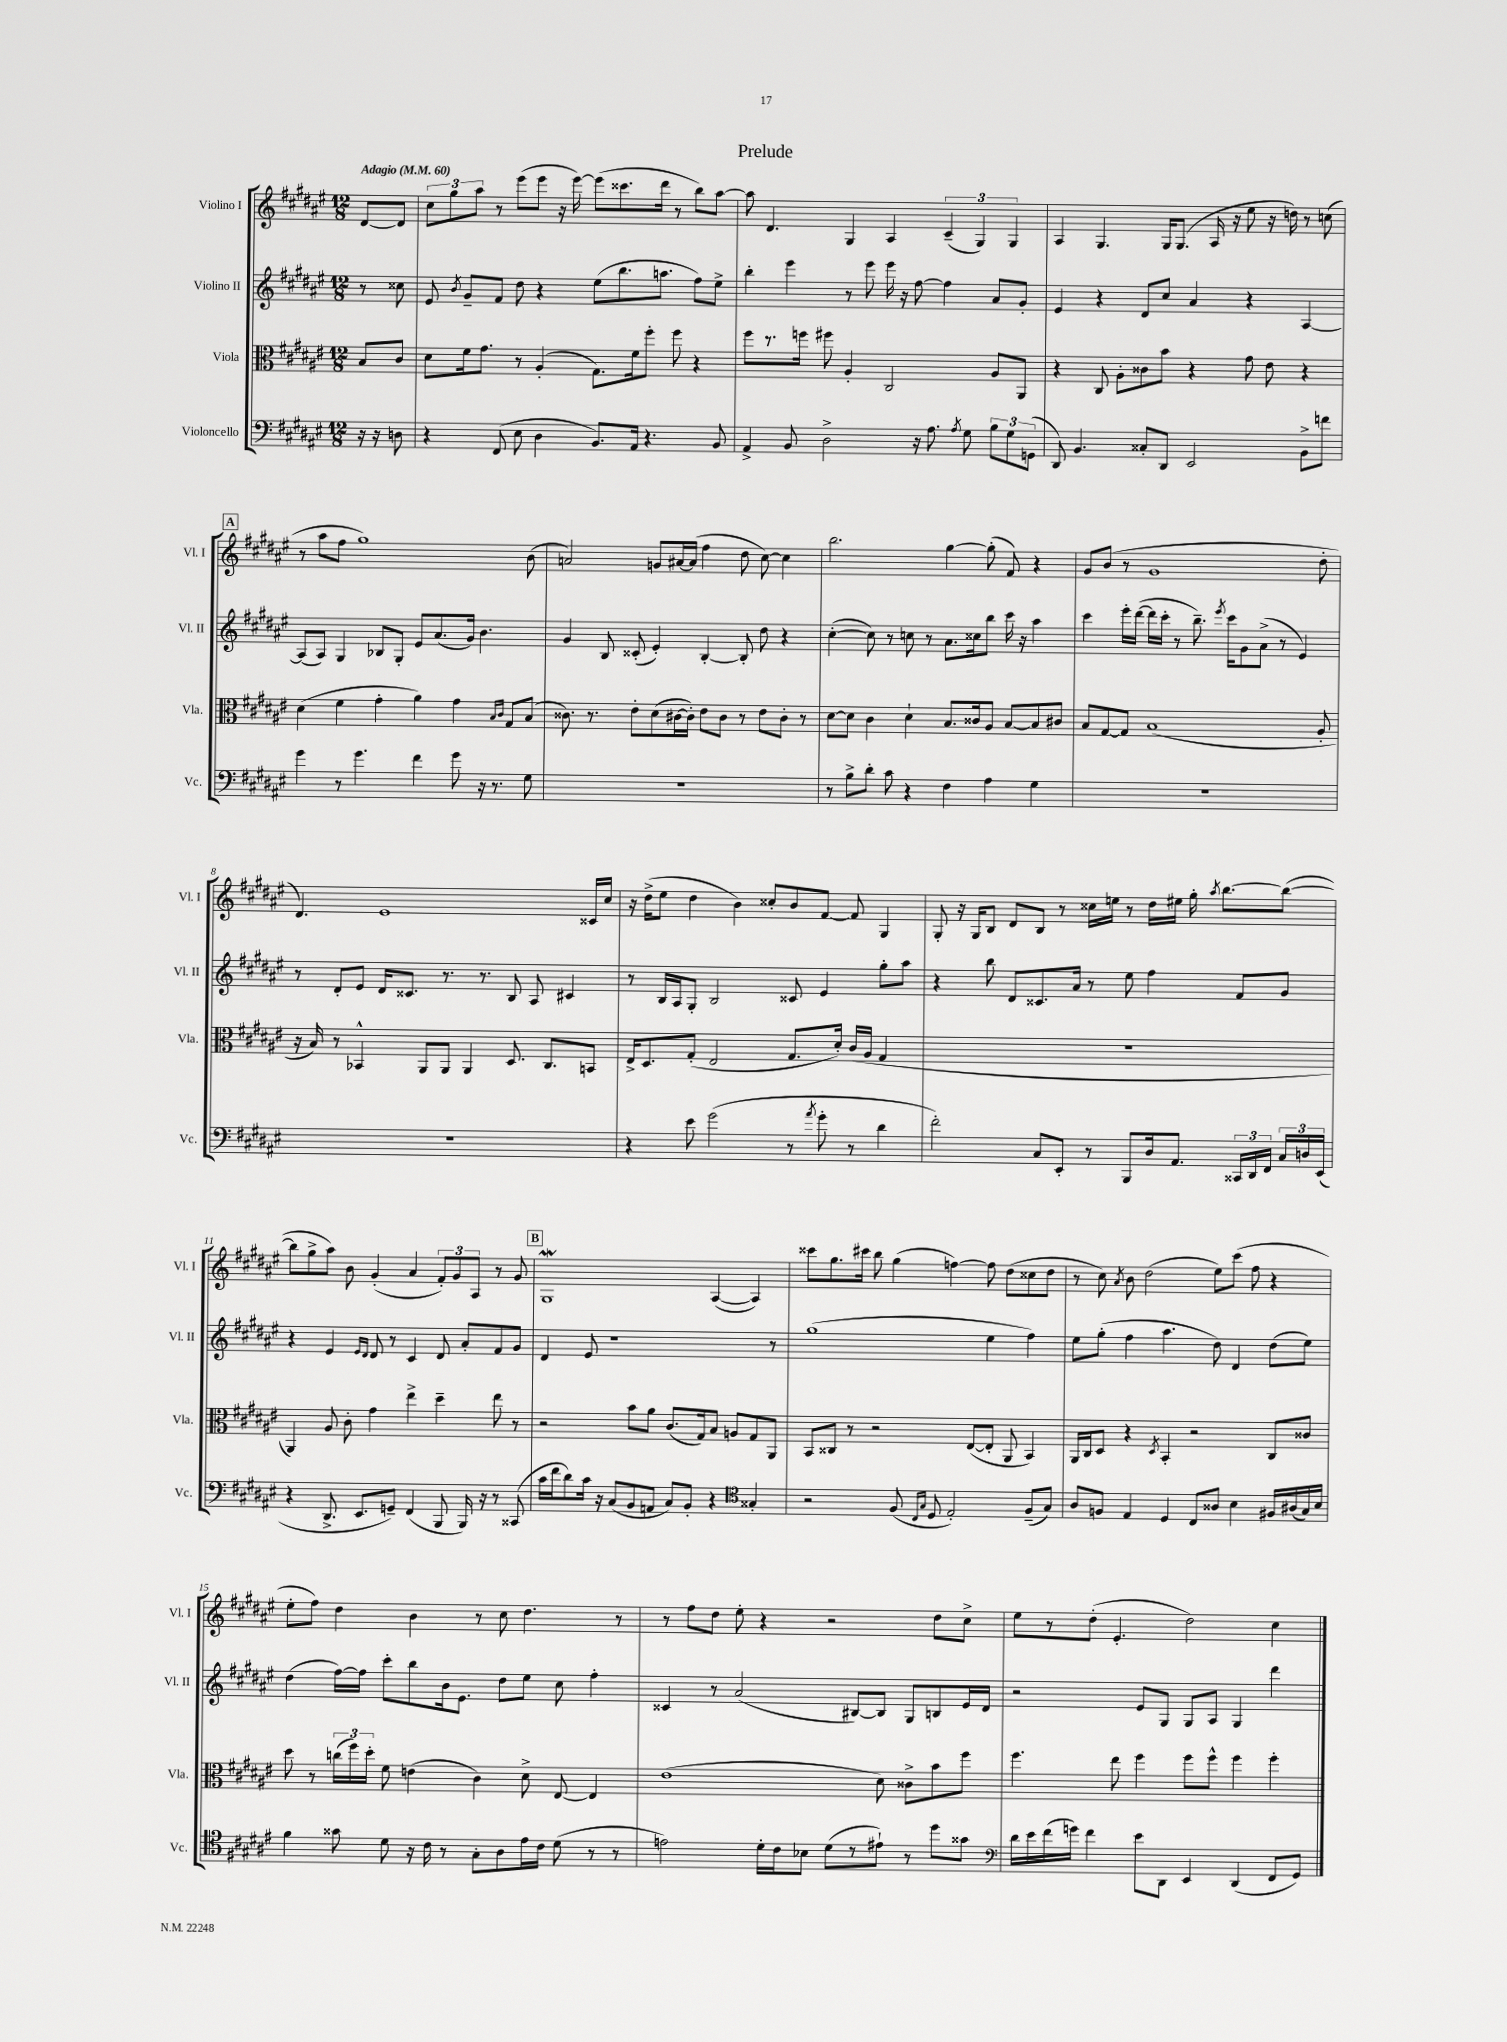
\header { title = "Prelude" }
<<
\new StaffGroup <<
\new Staff = "s0" \with { instrumentName = "Violino I" shortInstrumentName = "Vl. I" } {
    \clef treble \key fis \major \numericTimeSignature \time 12/8 \partial 4 \tempo "Adagio" 4 = 60
    \autoBeamOff dis'8[~ dis'8] |
    \tuplet 3/2 { cis''8[ gis''8 ais''8] } r8 eis'''8[( eis'''8] r16 eis'''16~) eis'''8[( cisis'''8. dis'''16] r8 b''8[) ais''8]~ |
    ais''8 dis'4. gis4 ais4 \tuplet 3/2 { cis'4--( gis4) gis4 } |
    ais4 gis4. gis16[ gis8.]( ais16 r16 eis''8 r16 d''16) r8 c''8( |
    \mark \markup { \box "A" } r8 ais''8[ fis''8] gis''1) b'8( |
    a'2) g'8[ ais'16~ ais'16]( fis''4 dis''8 cis''8~) cis''4 |
    b''2. gis''4~ gis''8-.( fis'8) r4 |
    gis'8[ b'8]( r8 gis'1 dis''8-. |
    dis'4.) eis'1 cisis'16[ cis''16] |
    r16 dis''16[->( eis''8] dis''4 b'4) cisis''8[-. b'8 fis'8]~ fis'8 gis4 |
    gis8-. r16 gis16[ b8] dis'8[ b8] r8 cisis''16[ e''16] r8 dis''16[ eis''16] gis''16-. \acciaccatura { ais''8 } b''8.[~ b''8]~( |
    b''8[ gis''8-> ais''8]) b'8 gis'4-.( ais'4 \tuplet 3/2 { fis'8[-.) gis'8 ais8] } r8 gis'8 |
    \mark \markup { \box "B" } gis1\mordent ais4~( ais4) |
    cisis'''8[ gis''8. cis'''16] b''8 gis''4( f''4~) f''8 dis''8[( cisis''8 dis''8] |
    r8 cis''8) \acciaccatura { ais'8 } b'8 dis''2( eis''8[) cis'''8]( fis''8 r4 |
    eis''8[-. fis''8]) dis''4 b'4 r8 cis''8 dis''4. r8 |
    r8 fis''8[ dis''8] eis''8-. r4 r2 dis''8[ cis''8]-> |
    eis''8[ r8 dis''8]-.( eis'4.-. dis''2) cis''4 \bar "|." |
}
\new Staff = "s1" \with { instrumentName = "Violino II" shortInstrumentName = "Vl. II" } {
    \clef treble \key fis \major \numericTimeSignature \time 12/8 \partial 4
    \autoBeamOff r8 cisis''8 |
    eis'8 \acciaccatura { b'8 } gis'8[-- fis'8] dis''8 r4 eis''8[( b''8. a''8.] fis''8[) eis''8]-> |
    b''4-. eis'''4 r8 eis'''8 eis'''16 r16 fis''8~ fis''4 ais'8[ gis'8]-. |
    eis'4 r4 dis'8[ cis''8] ais'4 r4 ais4~ |
    \mark \markup { \box "A" } ais8[( ais8]) gis4 bes8[ gis8]-. eis'8[ ais'8.( gis'16]) b'4. |
    gis'4 b8 cisis'8-.( eis'4-.) b4~-. b8-. dis''8 r4 |
    cis''4~-.( cis''8) r8 c''8 r8 ais'8.[ cisis''16 b''8] cis'''16 r16 ais''4 |
    cis'''4 eis'''16[-. dis'''16]~( dis'''16[ cis'''16]-. r8 b''8.--) \acciaccatura { eis'''8 } cis'''16[ gis'8 ais'8]->( r8 eis'4) |
    r8 dis'8[-. eis'8] dis'16[ cisis'8.] r8. r8. b8 ais8 cis'4 |
    r8 b16[ ais16 gis8]-. b2 cisis'8 eis'4 gis''8[-. ais''8] |
    r4 b''8 dis'8[ cisis'8. ais'16] r8 eis''8 fis''4 fis'8[ gis'8] |
    r4 eis'4 \grace { eis'16[ dis'16] } dis'8 r8 cis'4 dis'8 ais'8[-. fis'8 gis'8] |
    \mark \markup { \box "B" } dis'4 eis'8 r1 r8 |
    gis''1( eis''4 fis''4) |
    eis''8[ gis''8]-.( fis''4 ais''4. dis''8) dis'4 dis''8[( eis''8]) |
    dis''4( fis''16[~) fis''16] cis'''8[-. b''8 b'16 eis'8.] dis''8[ eis''8] cis''8 fis''4-. |
    cisis'4 r8 ais'2( bis8[~) bis8] gis8[ b8 eis'16 dis'16] |
    r2 eis'8[ gis8] gis8[ ais8] gis4 dis'''4 \bar "|." |
}
\new Staff = "s2" \with { instrumentName = "Viola" shortInstrumentName = "Vla." } {
    \clef alto \key fis \major \numericTimeSignature \time 12/8 \partial 4
    \autoBeamOff b8[ cis'8] |
    dis'8[ fis'16 gis'8.] r8 ais4-.( gis8.[) fis'16 fis''8]-. fis''8 r4 |
    fis''8[ r8. f''16] fis''8 ais4-. cis2 ais8[ ais,8] |
    r4 cis8 ais8[-. cisis'8 b'8] r4 gis'8 eis'8 r4 |
    \mark \markup { \box "A" } dis'4( fis'4 gis'4-. ais'4) gis'4 \grace { b16[ cis'16] } gis8[ b8]( |
    cisis'8.) r8. eis'8[-. dis'8( cis'16~ cis'16]-.) eis'8[ cis'8] r8 eis'8[ cis'8]-. r8 |
    dis'8[~ dis'8] cis'4 dis'4-! b8.[ cisis'16 ais8] b8[~ b8 cis'8] |
    b8[ gis8~ gis8] b1( ais8-. |
    r16 b16) r8 bes,4-^ ais,8[ ais,8] ais,4 dis8. cis8.[ b,8] |
    eis16[-> dis8. gis8]-.( eis2 gis8.[ dis'16]-.) cis'16[( ais16] gis4 |
    R1. |
    ais,4) ais8 cis'8-. gis'4 eis''4-> dis''4-- eis''8 r8 |
    \mark \markup { \box "B" } r2 b'8[ ais'8] cis'8.[( gis16) b8] a8[ gis8 ais,8] |
    b,8[ cisis8] r8 r2 eis8[~( eis8]-. ais,8 b,4) |
    ais,16[ cis16 dis8] r4 \acciaccatura { dis8 } b,4-. r2 cis8[ cisis'8] |
    dis''8 r8 \tuplet 3/2 { c''16[( fis''16) dis''16]-. } fis'8 e'4( cis'4) dis'8-> eis8~ eis4 |
    eis'1( dis'8) cisis'8[-> b'8 fis''8] |
    fis''4. eis''8 fis''4 fis''8[ fis''8]-^ fis''4 fis''4-. \bar "|." |
}
\new Staff = "s3" \with { instrumentName = "Violoncello" shortInstrumentName = "Vc." } {
    \clef bass \key fis \major \numericTimeSignature \time 12/8 \partial 4
    \autoBeamOff r16 r16 d8 |
    r4 fis,8( eis8 dis4 b,8.[) ais,16] r4. b,8 |
    ais,4-> b,8 dis2-> r16 ais8. \acciaccatura { ais8 } gis8 \tuplet 3/2 { b8[ gis8 g,8]( } |
    dis,8) b,4. cisis8[-. dis,8] eis,2 b,8[-> f'8] |
    \mark \markup { \box "A" } gis'4 r8 gis'4. fis'4 gis'8 r16 r8. gis8 |
    R1. |
    r8 b8[-> dis'8]-. cis'8 r4 fis4 ais4 gis4 |
    R1. |
    R1. |
    r4 eis'8 gis'2( r8 \acciaccatura { ais'8 } gis'8-. r8 dis'4 |
    fis'2-.) cis8[ eis,8]-. r8 b,,8[ dis16 ais,8.] \tuplet 3/2 { cisis,16[ dis,16 fis,16] } \tuplet 3/2 { cis16[ d16 eis,16]( } |
    r4 dis,8.-> eis,8.[ g,8]--) fis,4( b,,8 b,,16) r16 r8 cisis,8( |
    \mark \markup { \box "B" } cis'16[ fis'16 dis'8) cis'16] r16 cis8[( b,8 a,8] cis8[) b,8]-. r4 \clef tenor gisis4-. |
    r2 fis8( \grace { cis16[ gis16] } dis8 eis2-.) fis8[--( gis8]) |
    ais8[ f8] eis4 dis4 cis8[ aisis8] b4 fis16[ ais16( gis16) b16] |
    fis'4 gisis'8 dis'8 r16 cis'16 r8 gis8[-. ais8 eis'16 cis'16] dis'8( r8 r8 |
    e'2) dis'16[-. cis'16 bes8] dis'8[( r8 eis'8]-!) r8 dis''8[ gisis'8] |
    \clef bass dis'16[ eis'16 fis'16( g'16]) fis'4 eis'8[ dis,8] eis,4 dis,4( fis,8[ gis,8]) \bar "|." |
}
>>
>>
